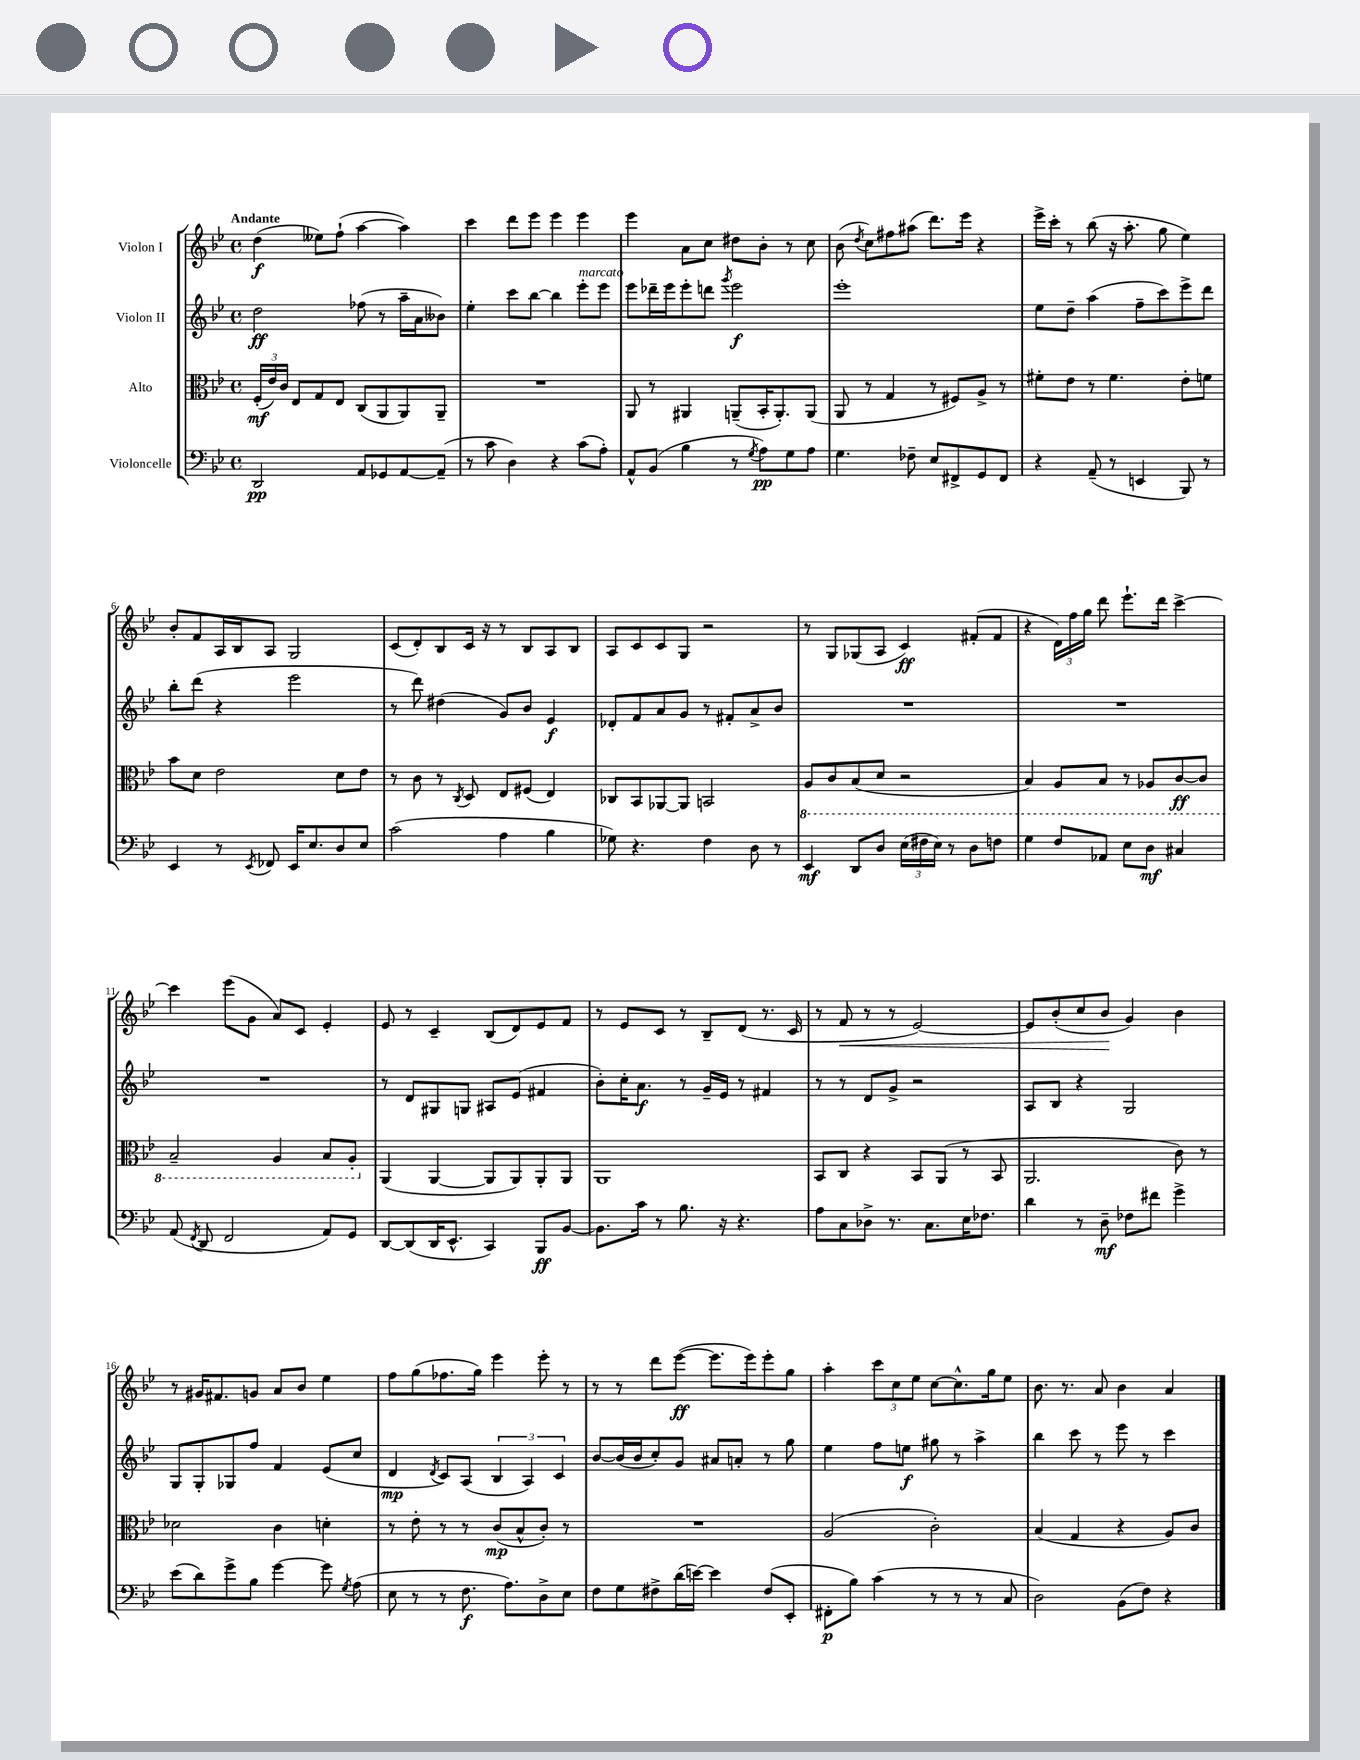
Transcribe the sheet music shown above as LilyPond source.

<<
\new StaffGroup <<
\new Staff = "s0" \with { instrumentName = "Violon I" } {
    \clef treble \key bes \major \defaultTimeSignature \time 4/4 \tempo "Andante"
    \autoBeamOff d''4\f( eeses''8[) f''8]-!( a''4~ a''4) |
    c'''4 d'''8[ ees'''8] ees'''4 ees'''4 |
    ees'''4 a'8[ c''8] dis''8[ bes'8]-. r8 c''8 |
    bes'8( \acciaccatura { d''8 } c''8[) fis''8 ais''8]( d'''8.[) ees'''16] r4 |
    ees'''16[-> c'''16]-. r8 bes''8( r16 a''8.-. g''8 ees''4) |
    bes'8[-. f'8 a16 bes16 a8] g2 |
    c'8[( d'8-.) bes8 c'16] r16 r8 bes8[ a8 bes8] |
    a8[ c'8 c'8 g8] r2 |
    r8 g8[ ges8( a8] c'4\ff) fis'8[-.( fis'8] |
    r4 \tuplet 3/2 { d'16[) f''16 g''16] } d'''8 ees'''8.[-! d'''16] c'''4~-> |
    c'''4 ees'''8[( g'8] a'8[) c'8] ees'4-. |
    ees'8 r8 c'4-- bes8[( d'8) ees'8 f'8] |
    r8 ees'8[ c'8] r8 bes8[-- d'8]( r8. c'16 |
    r8 f'8\< r8 r8 ees'2~) |
    ees'8[ bes'8-.( c''8 bes'8]\! g'4) bes'4 |
    r8 gis'16[ fis'8. g'8] a'8[ bes'8] ees''4 |
    f''8[ g''8( fes''8. g''16]) ees'''4 ees'''8-. r8 |
    r8 r8 d'''8[ ees'''8]~\ff( ees'''8.[ ees'''16) ees'''8-. g''8] |
    a''4-. \tuplet 3/2 { c'''8[ c''8 ees''8] } c''8[~ c''8.-^ g''16 ees''8] |
    bes'8. r8. a'8 bes'4 a'4 \bar "|." |
}
\new Staff = "s1" \with { instrumentName = "Violon II" } {
    \clef treble \key bes \major \defaultTimeSignature \time 4/4
    \autoBeamOff d''2\ff fes''8( r8 a''16[-- a'16 beses'8]) |
    ees''4-. c'''8[ bes''8]~ bes''4 ees'''8[-.^\markup { \italic "marcato" } ees'''8] |
    ees'''8[ des'''16-- ees'''16 ees'''8-. d'''8] \acciaccatura { g'''8 } ees'''2\f |
    ees'''1-. |
    ees''8[ d''8]-- a''4( f''8[-- c'''8) ees'''8-> d'''8] |
    bes''8[-. d'''8]( r4 ees'''2 |
    r8 d'''8) dis''4( g'8[) bes'8] ees'4\f |
    des'8[-. f'8 a'8 g'8] r8 fis'8[-. a'8-> bes'8] |
    R1 |
    R1 |
    R1 |
    r8 d'8[ gis8 g8] ais8[ ees'8]( fis'4 |
    bes'8[-.) c''16-. a'8.]\f r8 g'16[-- ees'16] r8 fis'4 |
    r8 r8 d'8[ g'8]-> r2 |
    a8[ bes8] r4 g2 |
    g8[ g8-. ges8 f''8] f'4 ees'8[( c''8] |
    d'4\mp \acciaccatura { d'8 } c'8[) a8]( \tuplet 3/2 { bes4 a4) c'4 } |
    bes'8[~ bes'16( bes'16 c''8-.) g'8] ais'8[ a'8]-. r8 g''8 |
    ees''4 f''8[ e''8]\f gis''8 r8 a''4-> |
    bes''4 c'''8 r8 ees'''8 r8 c'''4 \bar "|." |
}
\new Staff = "s2" \with { instrumentName = "Alto" } {
    \clef alto \key bes \major \defaultTimeSignature \time 4/4
    \autoBeamOff \tuplet 3/2 { f16[-.\mf( ees'16) c'16] } ees8[ g8 ees8] c8[( a,8 a,8) a,8]-- |
    R1 |
    a,8 r8 ais,4 a,8[--( bes,16-. a,8.-.) a,8]( |
    a,8 r8 g4 r8 fis8[) a8]-> r8 |
    fis'8[-. ees'8] r8 fis'4. ees'8[-. f'8] |
    bes'8[ d'8] ees'2 d'8[ ees'8] |
    r8 c'8 r8 \acciaccatura { c8 } d8 ees8[ fis8]( ees4) |
    ces8[ bes,8 aes,8~ aes,8] b,2 |
    \ottava #-1 a,8[ c8 bes,8( d8] r2 |
    bes,4) a,8[ bes,8] r8 aes,8[ c8~\ff c8] |
    bes,2-- a,4 bes,8[ a,8]-. \ottava #0 |
    a,4( a,4~ a,8[ a,8) a,8-. a,8] |
    a,1 |
    bes,8[ c8] r4 bes,8[ a,8]( r8 bes,8 |
    a,2. c'8) r8 |
    des'2 c'4 d'4-. |
    r8 ees'8-. r8 r8 c'8[\mp( bes8-^ c'8]-.) r8 |
    R1 |
    a2( c'2-.) |
    bes4( g4 r4 a8[) c'8] \bar "|." |
}
\new Staff = "s3" \with { instrumentName = "Violoncelle" } {
    \clef bass \key bes \major \defaultTimeSignature \time 4/4
    \autoBeamOff d,2\pp a,8[ ges,8 a,8~ a,8]--( |
    r8 c'8 d4) r4 c'8[( a8]-.) |
    a,8[-^ bes,8]( bes4 r8 \acciaccatura { g8 } a8[\pp) g8 a8] |
    g4. fes8-- ees8[ fis,8-> g,8 fis,8] |
    r4 a,8--( r8 e,4 bes,,8) r8 |
    ees,4 r8 \acciaccatura { ees,8 } fes,8 ees,16[ ees8. d8 ees8] |
    c'2( a4 bes4 |
    ges8) r4. f4 d8 r8 |
    ees,4\mf d,8[ d8] \tuplet 3/2 { ees16[( fis16 ees16]) } r8 d8[ f8] |
    g4 f8[ aes,8] ees8[ d8]\mf cis4 |
    a,8( \acciaccatura { f,8 } d,8 f,2 a,8[) g,8] |
    d,8[~ d,8( d,16 ees,8.]-^ c,4) bes,,8[\ff bes,8]~ |
    bes,8.[ c'16] r8 bes8. r16 r4. |
    a8[ c8 des8]-> r8. c8.[ ees16 fes8.] |
    d'4 r8 d8--\mf fes8[ fis'8] g'4-> |
    ees'8[( d'8) g'8-> bes8] g'4~ g'8 \acciaccatura { g8 } a8( |
    ees8 r8 r8 f8.\f a8.[) d8-> ees8] |
    f8[ g8 fis8-> d'16( e'16]~) e'4 fis8[( ees,8]-. |
    fis,8[-.\p bes8]) c'4( r8 r8 r8 c8 |
    d2) bes,8[( f8]) r4 \bar "|." |
}
>>
>>
